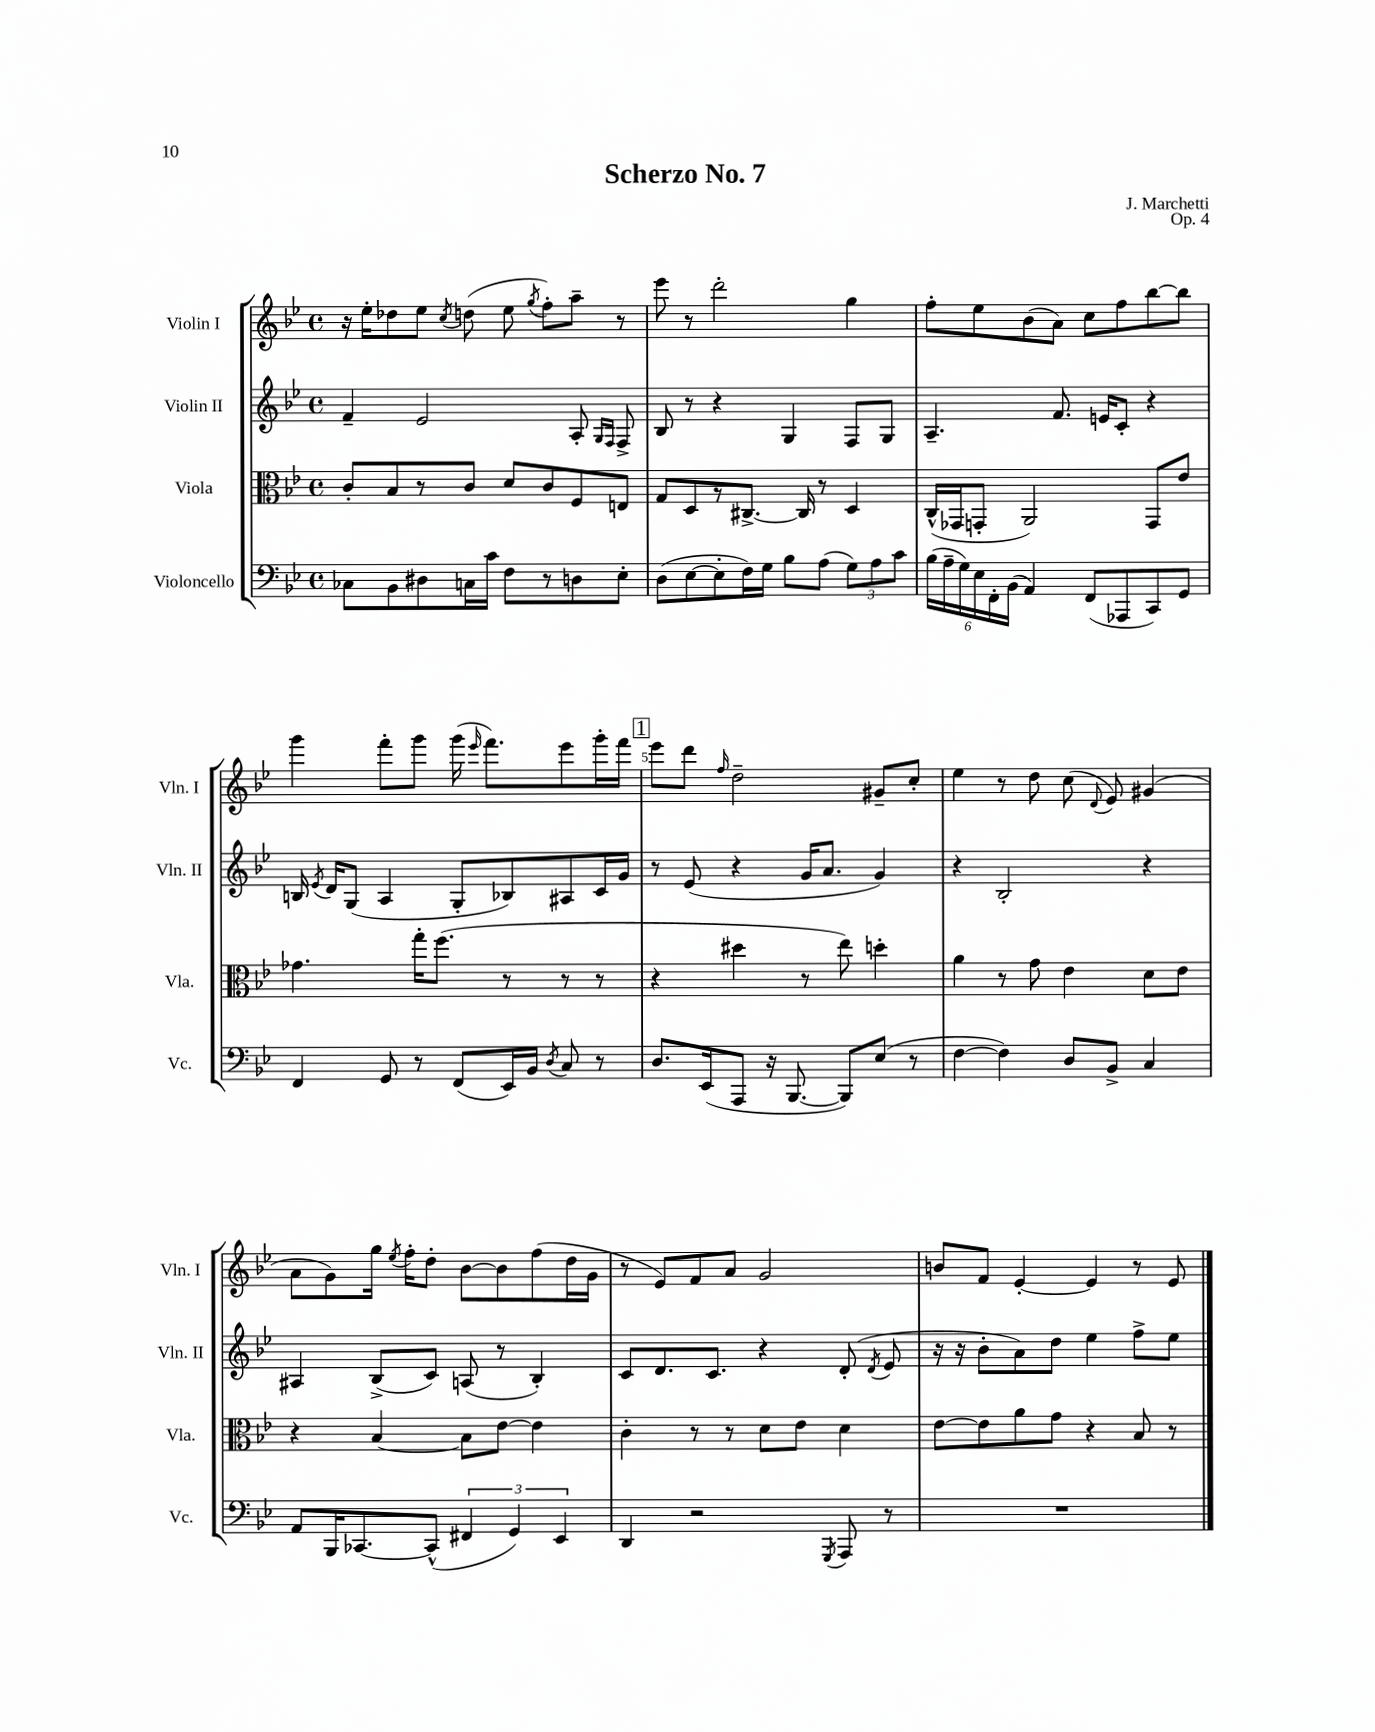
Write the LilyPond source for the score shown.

\header { title = "Scherzo No. 7" composer = "J. Marchetti" opus = "Op. 4" }
<<
\new StaffGroup <<
\new Staff = "s0" \with { instrumentName = "Violin I" shortInstrumentName = "Vln. I" } {
    \clef treble \key bes \major \defaultTimeSignature \time 4/4
    \autoBeamOff r16 ees''16[-. des''8 ees''8] \acciaccatura { c''8 } d''8( ees''8 \acciaccatura { g''8 } f''8[-.) a''8]-- r8 |
    ees'''8 r8 d'''2-. g''4 |
    f''8[-. ees''8 bes'8( a'8]) c''8[ f''8 bes''8~ bes''8] |
    g'''4 f'''8[-. g'''8] g'''16( \grace { ees'''16 } f'''8.[) ees'''8 g'''16-. f'''16] |
    \mark \markup { \box "1" } ees'''8[ d'''8] \grace { f''16 } d''2-- gis'8[-- c''8]-. |
    ees''4 r8 d''8 c''8( \appoggiatura { d'8 } ees'8) gis'4( |
    a'8[ g'8) g''16] \acciaccatura { ees''8 } f''16[-. d''8]-. bes'8[~ bes'8 f''8( d''16 g'16] |
    r8 ees'8[) f'8 a'8] g'2 |
    b'8[ f'8] ees'4~-. ees'4 r8 ees'8 \bar "|." |
}
\new Staff = "s1" \with { instrumentName = "Violin II" shortInstrumentName = "Vln. II" } {
    \clef treble \key bes \major \defaultTimeSignature \time 4/4
    \autoBeamOff f'4-- ees'2 a8-. \grace { g16[ f16] } f8-> |
    bes8 r8 r4 g4 f8[ g8] |
    a4.-- f'8. e'16[ c'8]-. r4 |
    b16 \acciaccatura { ees'8 } d'16[ g8]( a4 g8[-. bes8) ais8 c'16 g'16] |
    \mark \markup { \box "1" } r8 ees'8( r4 g'16[ a'8.] g'4) |
    r4 bes2-. r4 |
    ais4 bes8[->( c'8]) a8( r8 bes4-.) |
    c'8[ d'8. c'8.] r4 d'8-.( \acciaccatura { d'8 } ees'8 |
    r16 r16 bes'8[-. a'8) d''8] ees''4 f''8[-> ees''8] \bar "|." |
}
\new Staff = "s2" \with { instrumentName = "Viola" shortInstrumentName = "Vla." } {
    \clef alto \key bes \major \defaultTimeSignature \time 4/4
    \autoBeamOff c'8[-. bes8 r8 c'8] d'8[ c'8 f8 e8] |
    g8[ d8 r8 cis8.]~-> cis16 r8 d4 |
    c16[-^( ges,16 g,8]-. a,2) g,8[ ees'8] |
    ges'4. g''16[-. f''8.]( r8 r8 r8 |
    \mark \markup { \box "1" } r4 dis''4 r8 ees''8) d''4-. |
    a'4 r8 g'8 ees'4 d'8[ ees'8] |
    r4 bes4~ bes8[ ees'8]~ ees'4 |
    c'4-. r8 r8 d'8[ ees'8] d'4 |
    ees'8[~ ees'8 a'8 g'8] r4 bes8 r8 \bar "|." |
}
\new Staff = "s3" \with { instrumentName = "Violoncello" shortInstrumentName = "Vc." } {
    \clef bass \key bes \major \defaultTimeSignature \time 4/4
    \autoBeamOff ces8[ bes,8 dis8 c16 c'16] f8[ r8 d8 ees8]-. |
    d8[( ees8~ ees8-. f16) g16] bes8[ a8]( \tuplet 3/2 { g8[) a8 c'8] } |
    \tuplet 6/4 { bes16[( a16-- g16) ees16 f,16-. bes,16]( } a,4) f,8[( aes,,8 c,8) g,8] |
    f,4 g,8 r8 f,8[( ees,16) bes,16] \acciaccatura { d8 } c8 r8 |
    \mark \markup { \box "1" } d8.[ ees,16( a,,8] r16 bes,,8.~ bes,,8[) ees8]( r8 |
    f4~ f4) d8[ bes,8]-> c4 |
    a,8[ bes,,16 ces,8.~ ces,8]-^( \tuplet 3/2 { fis,4 g,4) ees,4 } |
    d,4 r2 \acciaccatura { g,,8 } a,,8 r8 |
    R1 \bar "|." |
}
>>
>>
\layout { \context { \Score \override BarNumber.break-visibility = ##(#f #t #t) barNumberVisibility = #(every-nth-bar-number-visible 5) } }
